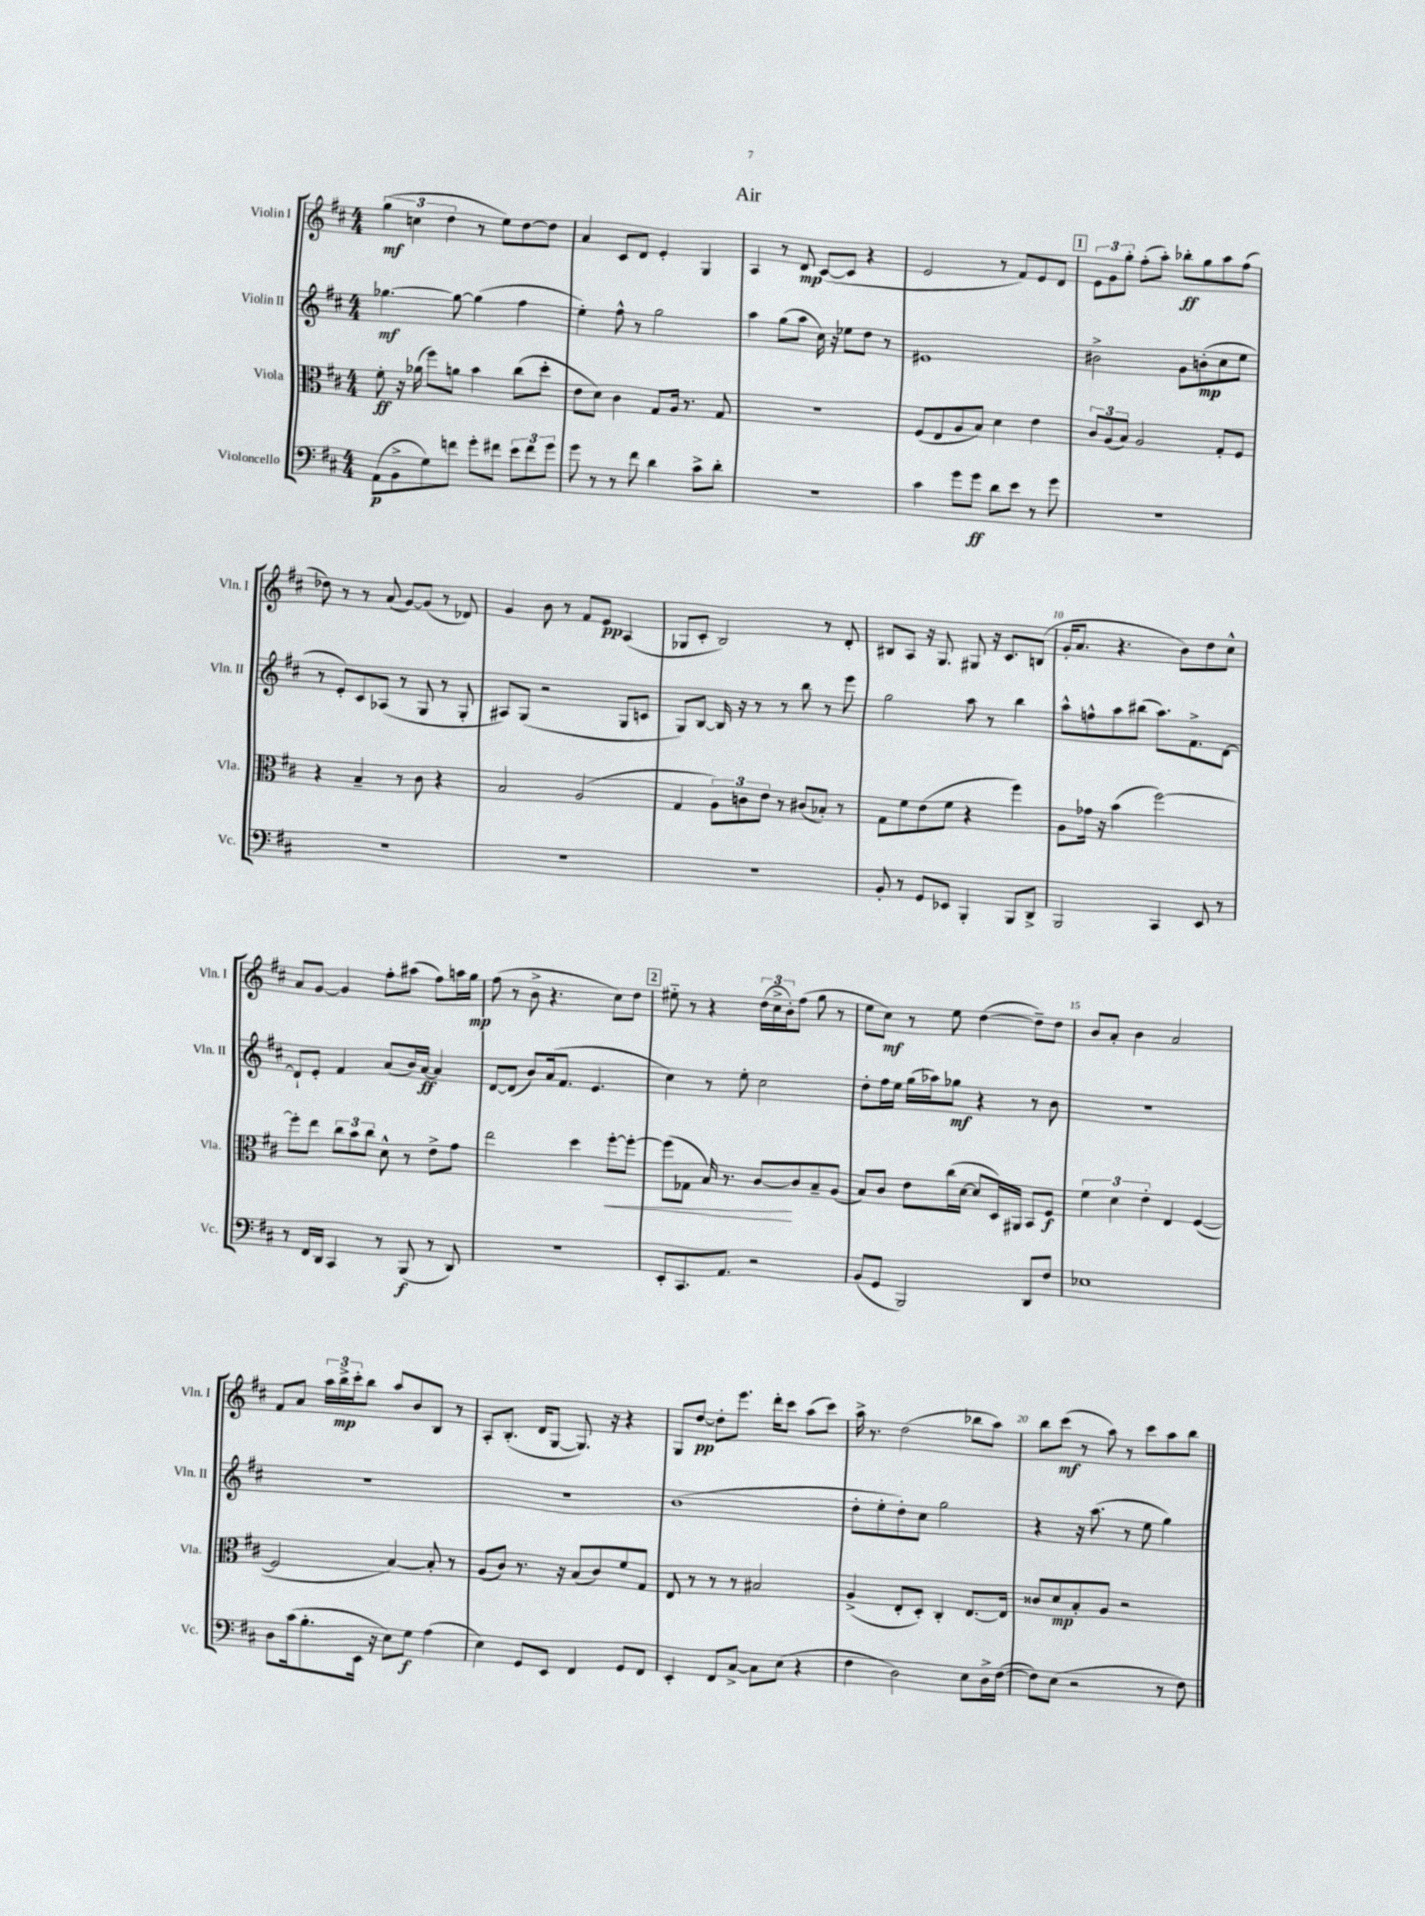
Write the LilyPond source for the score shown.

\header { title = "Air" }
<<
\new StaffGroup <<
\new Staff = "s0" \with { instrumentName = "Violin I" shortInstrumentName = "Vln. I" } {
    \clef treble \key d \major \numericTimeSignature \time 4/4
    \tuplet 3/2 { g''4\mf( c''4 d''4 } r8 e''8) d''8~ d''8 |
    a'4 cis'8 d'8 e'4-. g4 |
    a4 r8 d'8\mp cis'8~( cis'8 r4 |
    e'2 r8 fis'8) e'8 d'8 |
    \mark \markup { \box "1" } \tuplet 3/2 { e'8 g'8 g''8-. } fis''8-.( a''8-.) bes''8-.\ff g''8 a''8 fis''8( |
    des''8) r8 r8 a'8( g'8~) g'8( r8 des'8) |
    g'4 b'8 r8 fis'8 e'8\pp a4( |
    ges8 cis'8-. b2) r8 d'8-. |
    bis8 a8 r16 g8. gis8 r16 cis'8. b8( |
    g'16-. a'8. r4. b'8) d''8 cis''8-^ |
    a'8 g'8~ g'4 fis''8-. ais''8( fis''8) a''16 g''16\mp |
    fis''8( r8 b'8-> r4. cis''8) d''8 |
    \mark \markup { \box "2" } eis''8-_ r8 r4 \tuplet 3/2 { d''16( cis''16-> b'16-.) } fis''8( g''8 r8 |
    e''8 cis''8\mf) r8 e''8 d''4~( d''8--) d''8 |
    b'8 a'8-. b'4 a'2 |
    fis'8 a'8 \tuplet 3/2 { a''16 b''16->\mp cis'''16-. } b''8 a''8 b'8 b8 r8 |
    a8-. b8.-.( d'16 g8~ g8.) r16 r4 |
    g8 d''8~\pp d''8-. e'''8. d'''16-. cis'''8 a''8( cis'''8) |
    a''16-> r8. d''2( bes''8 a''8) |
    b''8 cis'''8\mf( r8 a''8) r8 cis'''8 a''8 b''8 \bar "|." |
}
\new Staff = "s1" \with { instrumentName = "Violin II" shortInstrumentName = "Vln. II" } {
    \clef treble \key d \major \numericTimeSignature \time 4/4
    ges''4.~\mf ges''8~ ges''4( fis''4 |
    e''4-.) fis''8-^ r8 g''2 |
    a''4 g''8( a''8 cis''16) r16 ees''8 d''8 r8 |
    eis'1 |
    \mark \markup { \box "1" } bis'2-> g'8 b'8-.\mp( cis''8 e''8 |
    r8 e'8-.) cis'8 aes8( r8 g8 r8 g8-. |
    ais8) g8( r2 g8 c'8 |
    g8) b8~ b16 r16 r8 r8 b''8 r8 e'''8 |
    g''2 a''8 r8 b''4 |
    a''8-^ f''8-^ a''8 bis''8( a''8.) fis'8.-> d'8~ |
    d'8-! e'8-. fis'4 a'8( b'16) a'16~\ff a'4 |
    d'8~ d'8( b'8) a'16( fis'8. e'4. |
    \mark \markup { \box "2" } cis''4) r8 e''8-. cis''2 |
    d''8-. fis''16 e''16 g''16( aes''16) ges''8\mf r4 r8 b'8 |
    R1 |
    R1 |
    R1 |
    b'1( |
    d''8-. e''8-. d''8-.) cis''8 g''2 |
    r4 r16 a''8.( r8 e''8 g''4) \bar "|." |
}
\new Staff = "s2" \with { instrumentName = "Viola" shortInstrumentName = "Vla." } {
    \clef alto \key d \major \numericTimeSignature \time 4/4
    fis'8-.\ff r16 aes'16( fis''8) a'8 b'4 cis''8( d''8-. |
    e'8 d'8) cis'4 g8 a16 r8. g8 |
    R1 |
    fis8( e8 a8 b8) d'4 e'4 |
    \mark \markup { \box "1" } \tuplet 3/2 { cis'8 a8( b8) } a2 g8-. fis8 |
    r4 b4-- r8 cis'8 r4 |
    b2 a2( |
    g4 \tuplet 3/2 { a8) c'8 e'8 } r8 cis'8( bes8-.) r8 |
    g8 fis'8 e'8( fis'8 r4 fis''4) |
    a8 ges'16 r16 b'4( fis''2~) |
    fis''8-. e''8 \tuplet 3/2 { cis''8 b'8 cis''8 } d'8-^ r8 e'8-> g'8 |
    e''2 d''4 fis''8~-.\< fis''8~-. |
    \mark \markup { \box "2" } fis''8( ges8 b16) r8. cis'8~\! cis'8 b8-- a8( |
    b8) cis'8 e'8 cis''16( d'16~ d'8 d16) ais,16 b,8 fis8\f |
    \tuplet 3/2 { fis'4 d'4 e'4-. } e4 fis4~( |
    fis2 b4~) b8-. r8 |
    a8( cis'8) r8. r16 b8( cis'8) fis'8 g8 |
    e8 r8 r8 r8 bis2 |
    a4->( e8-. d8-.) cis4-. e8.~ e16 |
    cisis'8 d'8\mp b8-. a8 r2 \bar "|." |
}
\new Staff = "s3" \with { instrumentName = "Violoncello" shortInstrumentName = "Vc." } {
    \clef bass \key d \major \numericTimeSignature \time 4/4
    a,8\p( b,8-> g8) f'8 g'8-. fis'8 \tuplet 3/2 { e'8 fis'8 g'8 } |
    g'8 r8 r8 fis'8 d'4 cis'8-> d'8-. |
    R1 |
    cis'4 g'8 g'8\ff d'8 e'8 r8 g'8 |
    \mark \markup { \box "1" } R1 |
    R1 |
    R1 |
    R1 |
    b,8-. r8 g,8 ees,8 b,,4-. b,,8 d,8-> |
    b,,2 cis,4 e,8 r8 |
    r8 fis,16 d,16 cis,4 r8 b,,8\f( r8 d,8) |
    R1 |
    \mark \markup { \box "2" } e,8-. cis,8. a,8. r2 |
    b,8( g,8 b,,2) d,8 fis8 |
    ees1 |
    d8 cis'16( b8.-. e,16 r16 e8) g8\f a4( |
    e4) g,8 e,8 fis,4 g,8 fis,8 |
    e,4-. fis,8 cis8~-> cis8 e8( r4 |
    fis4 d2) e8 d16-> fis16~( |
    fis8) e8( r2 r8 fis8) \bar "|." |
}
>>
>>
\layout { \context { \Score \override BarNumber.break-visibility = ##(#f #t #t) barNumberVisibility = #(every-nth-bar-number-visible 5) } }
